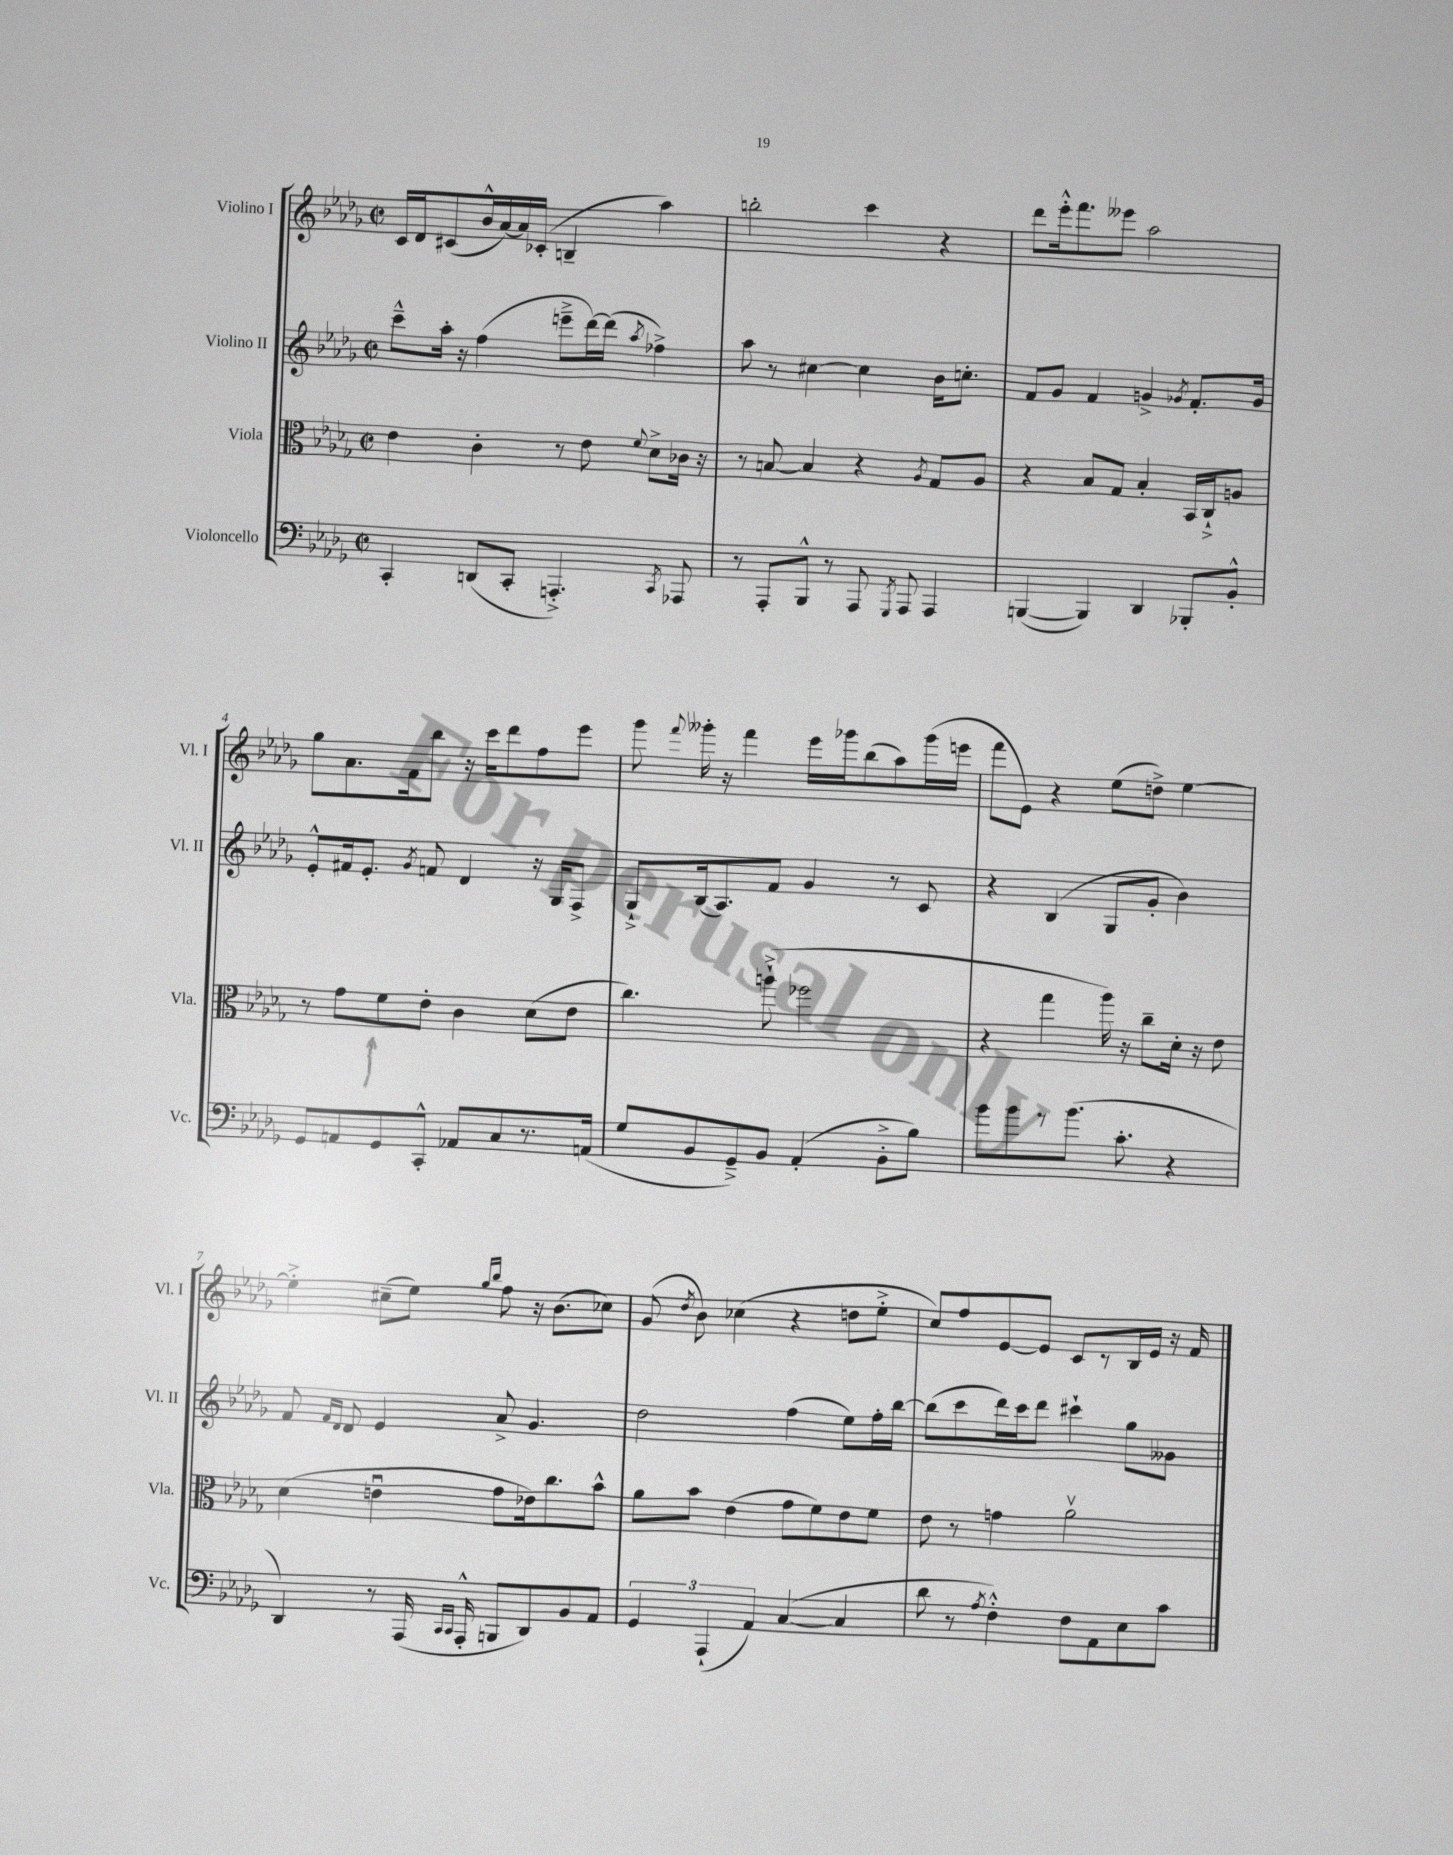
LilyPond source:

<<
\new StaffGroup <<
\new Staff = "s0" \with { instrumentName = "Violino I" shortInstrumentName = "Vl. I" } {
    \clef treble \key des \major \defaultTimeSignature \time 2/2
    \autoBeamOff c'16[ des'16 cis'8( bes'16-^ aes'16~) aes'16 ces'16]-.( b4-- aes''4) |
    b''2-. c'''4 r4 |
    des'''8[ ees'''16-.-^ f'''8. eeses'''8] aes''2 |
    ges''8[ aes'8. f'16 bes''8] r16 c'''16[ des'''8 f''8 ees'''8] |
    ges'''8 \appoggiatura { f'''8 } geses'''16-. r16 f'''4 ees'''16[ ges'''16 bes''8( aes''8) ges'''16( e'''16] |
    f'''8[ ees'8]) r4 ees''8[( d''8]->) ees''4~ |
    ees''4-.-> cis''8[--( ees''8]) \grace { ges''16[ bes''16] } f''8 r16 bes'8.[( ces''8]) |
    ges'8( \acciaccatura { des''8 } bes'8) ces''4( r4 d''8[ ees''8]-.-> |
    c''8[) f''8 ees'8~ ees'8] c'8[ r8 bes16 ees'16] r16 f'16 \bar "|." |
}
\new Staff = "s1" \with { instrumentName = "Violino II" shortInstrumentName = "Vl. II" } {
    \clef treble \key des \major \defaultTimeSignature \time 2/2
    \autoBeamOff c'''8[---^ aes''16]-. r16 f''4( e'''8[---> des'''16~) des'''16]( \acciaccatura { aes''8 } fes''4->) |
    aes''8 r8 cis''4~ cis''4 bes'16[ c''8.]-. |
    f'8[ ges'8] f'4 g'4-> \acciaccatura { ges'8 } f'8.[-. ges'16] |
    ees'8[-.-^ fis'16 ees'8.]-. \acciaccatura { ges'8 } f'8 des'4 r16 ges16[ f8]-> |
    ges8[-!-> bes16( aes8.) f'8] ges'4 r8 c'8 |
    r4 bes4( ges8[ ges'8]-. bes'4) |
    f'8 \grace { f'16[ des'16] } des'8 ees'4 aes'8-> ges'4. |
    des''2 f''4( ees''8[) f''16-. bes''16]~ |
    bes''8[( c'''8 des'''16) c'''16 des'''8] cis'''4-! ges''8[ geses'8] \bar "|." |
}
\new Staff = "s2" \with { instrumentName = "Viola" shortInstrumentName = "Vla." } {
    \clef alto \key des \major \defaultTimeSignature \time 2/2
    \autoBeamOff ees'4 c'4-. r8 ees'8 \appoggiatura { f'8 } des'8[-> ces'16] r16 |
    r8 b8~ b4 r4 \acciaccatura { aes8 } ges8[ aes8] |
    r4 bes8[ ges8] bes4-. bes,16[ c16-!-> a8] |
    r8 ges'8[ f'8 ees'8]-. c'4 des'8[( ees'8] |
    c''4.) a''8-!->( fes''2 |
    r4 ges''4 aes''16) r16 c''8[-- des'16]-. r16 ees'8 |
    des'4( e'4\downbow ges'8[ ees'16) c''8. bes'8]-^ |
    aes'8[ bes'8] ees'4( ges'8[ f'8) ees'8 f'8] |
    ees'8 r8 g'4 aes'2\upbow \bar "|." |
}
\new Staff = "s3" \with { instrumentName = "Violoncello" shortInstrumentName = "Vc." } {
    \clef bass \key des \major \defaultTimeSignature \time 2/2
    \autoBeamOff c,4-. d,8[( c,8]-. a,,4.-.->) \acciaccatura { c,8 } aes,,8 |
    r8 aes,,8[-. bes,,8]-^ r8 aes,,8 \acciaccatura { ges,,8 } aes,,8 aes,,4 |
    b,,4~( b,,4) des,4 bes,,8[-. bes,8]-.-^ |
    ges,8[ a,8 ges,8 c,8]-.-^ aes,8[ c8 r8. a,16]( |
    ges8[ bes,8 ges,8--->) bes,8] aes,4-.( bes,8[-.-> bes8]) |
    bes'8[ bes'8 r8 bes'8.]( c'8.-. r4 |
    des,4) r8 aes,,16( \grace { c,16[ c,16] } aes,,16-.-^ b,,8[ des,8) bes,8 aes,8] |
    \tuplet 3/2 { ges,4 aes,,4-!( aes,4) } c4~( c4 |
    des'8 r8 \acciaccatura { aes8 } f4-.-^) f8[ aes,8 ees8 c'8] \bar "|." |
}
>>
>>
